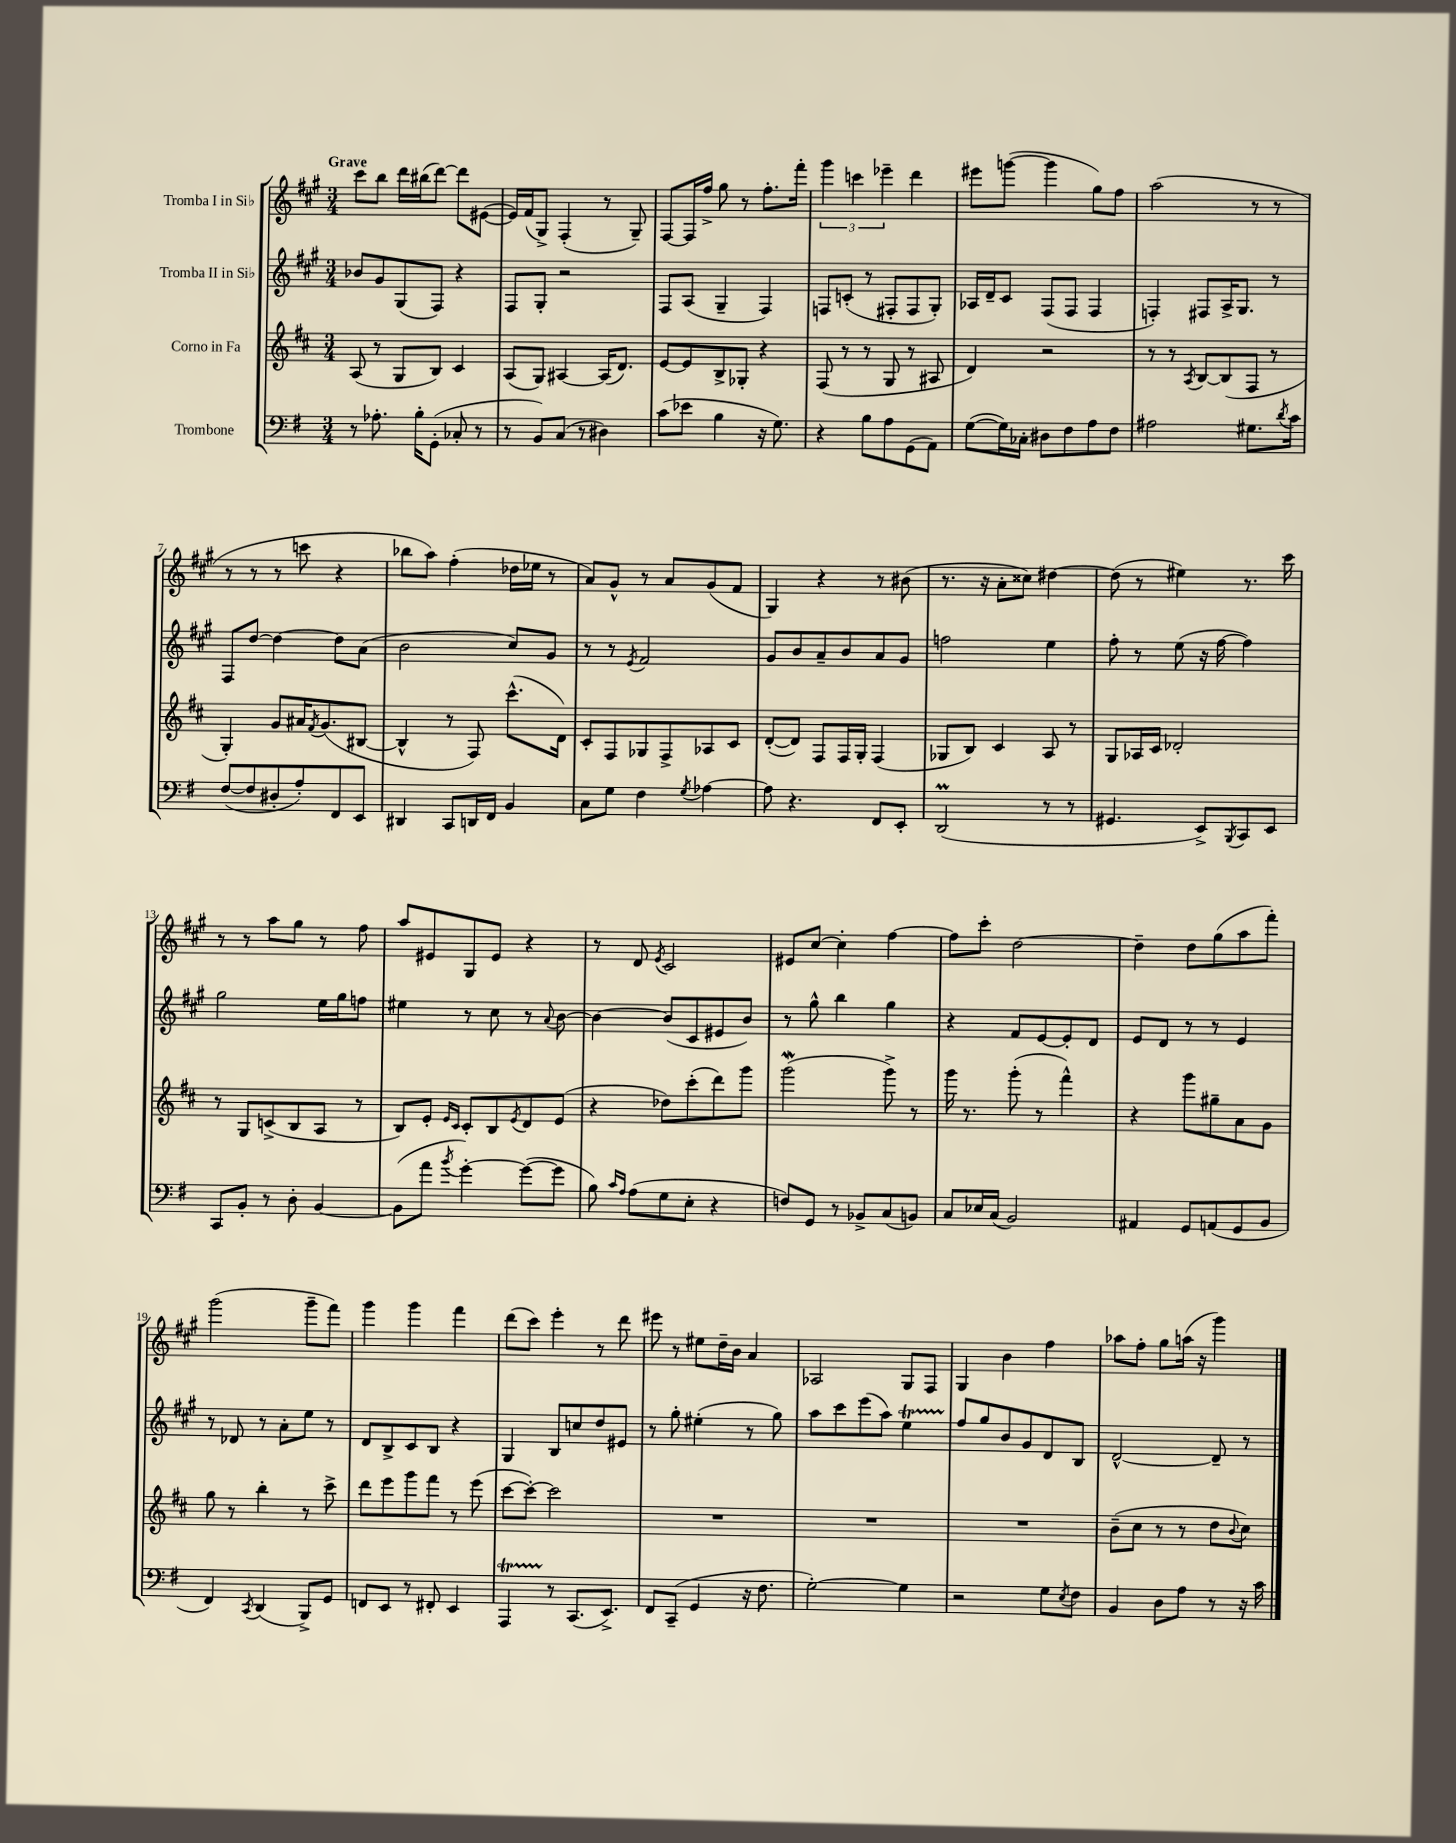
<<
\new StaffGroup <<
\new Staff = "s0" \with { instrumentName = "Tromba I in Sib" } {
    \clef treble \key a \major \numericTimeSignature \time 3/4 \tempo "Grave"
    cis'''8 b''8 d'''16 bis''16( d'''8~) d'''8 eis'8~( |
    eis'16) fis'16( gis8->) fis4-.( r8 gis8--) |
    fis8~ fis16 fis''16-> gis''8 r8 fis''8.-. fis'''16-. |
    \tuplet 3/2 { gis'''4 c'''4 ees'''4-- } d'''4 |
    eis'''8 g'''8~( g'''4 gis''8) fis''8 |
    a''2( r8 r8 |
    r8 r8 r8 c'''8 r4 |
    bes''8 a''8) fis''4-.( des''16 ees''16 r8 |
    a'8) gis'8-^ r8 a'8 gis'8( fis'8 |
    gis4) r4 r8 bis'8( |
    r8. r16 a'8-. cisis''8) dis''4~ |
    dis''8( r8 eis''4) r8. cis'''16 |
    r8 r8 a''8 gis''8 r8 fis''8 |
    a''8 eis'8 gis8 eis'8 r4 |
    r8 d'8 \acciaccatura { e'8 } cis'2 |
    eis'8 cis''8~ cis''4-. fis''4~ |
    fis''8 cis'''8-. d''2~ |
    d''4-- d''8 gis''8( a''8 fis'''8-.) |
    gis'''2( gis'''8-- fis'''8) |
    gis'''4 gis'''4 fis'''4 |
    d'''8( cis'''8) e'''4-. r8 d'''8 |
    eis'''8 r8 eis''8 d''16-- b'16 a'4 |
    aes2 gis8 fis8 |
    gis4 b'4 fis''4 |
    aes''8 fis''8-. gis''8 a''16( r16 gis'''4) \bar "|." |
}
\new Staff = "s1" \with { instrumentName = "Tromba II in Sib" } {
    \clef treble \key a \major \numericTimeSignature \time 3/4
    bes'8 gis'8 gis8( fis8) r4 |
    fis8 gis8-. r2 |
    fis8 a8( gis4-- fis4) |
    f8 c'8-.( r8 fis8-. fis8 gis8-.) |
    aes16 d'16-- cis'8 fis8( fis8 fis4 |
    f4-.) fis8 a16-> gis8. r8 |
    fis8 d''8~ d''4~ d''8 a'8( |
    b'2 cis''8) gis'8 |
    r8 r8 \acciaccatura { e'8 } fis'2 |
    gis'8 b'8 a'8-- b'8 a'8 gis'8 |
    f''2 e''4 |
    fis''8-. r8 e''8( r16 fis''16~ fis''4) |
    gis''2 e''16 gis''16 f''8 |
    eis''4 r8 cis''8 r8 \appoggiatura { a'8 } b'8~ |
    b'4~ b'8( cis'8 eis'8 b'8) |
    r8 gis''8-^ b''4 gis''4 |
    r4 fis'8 e'8~ e'8-. d'8 |
    e'8 d'8 r8 r8 e'4 |
    r8 des'8 r8 a'8-. e''8 r8 |
    d'8 b8-> cis'8 b8 r4 |
    gis4 b8 c''8 d''8 eis'8 |
    r8 gis''8-. eis''4-.( r8 gis''8) |
    a''8 cis'''8 e'''8( a''8) e''4\startTrillSpan |
    fis''8\stopTrillSpan gis''8 b'8 gis'8 d'8 b8 |
    d'2~-^ d'8-- r8 \bar "|." |
}
\new Staff = "s2" \with { instrumentName = "Corno in Fa" } {
    \clef treble \key d \major \numericTimeSignature \time 3/4
    a8( r8 g8 b8) cis'4 |
    a8( g8) ais4~ ais16( d'8.) |
    e'8~ e'8 b8-> ges8-. r4 |
    fis8( r8 r8 g8 r8 ais8 |
    d'4) r2 |
    r8 r8 \acciaccatura { a8 } b8~ b8( fis8 r8 |
    g4-.) g'8 ais'16 \acciaccatura { fis'8 } g'8.( bis8~ |
    bis4-^ r8 fis8) cis'''8.-^( d'16) |
    cis'8-. fis8 ges8 fis8-> aes8 cis'8 |
    d'8~-.( d'8) fis8 fis16 g16-. fis4( |
    ges8 b8) cis'4 a8 r8 |
    g8 aes16 cis'16 des'2-. |
    r8 g8 c'8->( b8 a8 r8 |
    b8) e'8-. \grace { e'16 cis'16 } cis'8-. b8 \acciaccatura { e'8 } d'8 e'8( |
    r4 des''8) cis'''8-.( d'''8) g'''8 |
    g'''2\mordent( g'''8->) r8 |
    g'''16 r8. g'''8-.( r8 fis'''4-^) |
    r4 g'''8 gis''8-- a'8 g'8 |
    g''8 r8 b''4-. r8 cis'''8-> |
    d'''8 e'''8 g'''8 fis'''8 r8 e'''8( |
    cis'''8~ cis'''8~-.) cis'''2 |
    R2. |
    R2. |
    R2. |
    b'8--( cis''8 r8 r8 d''8 \appoggiatura { b'8 } cis''8) \bar "|." |
}
\new Staff = "s3" \with { instrumentName = "Trombone" } {
    \clef bass \key g \major \numericTimeSignature \time 3/4
    r8 aes8.-. b16-. g,8-.( ces8-. r8 |
    r8 b,8) c8( r8 dis4) |
    c'8( ees'8 b4 r16 g8.) |
    r4 b8 a8 g,8( a,8) |
    g8~( g16) ces16-. dis8 fis8 a8 fis8 |
    ais2 gis8. \acciaccatura { d'8 } c'16 |
    fis8~( fis8 dis8-. a8-.) fis,8 e,8 |
    dis,4 c,8 d,16 fis,16 b,4 |
    c8 g8 fis4 \acciaccatura { g8 } aes4~ |
    aes8 r4. fis,8 e,8-. |
    d,2\prall( r8 r8 |
    gis,4. e,8->) \acciaccatura { b,,8 } c,8 e,8 |
    c,8 b,8-. r8 d8-. b,4~ |
    b,8( a'8 \acciaccatura { b'8 } g'4~-.) g'8~( g'8 |
    b8) \grace { c'16 a16 } a8( g8 e8-. r4 |
    f8) g,8 r8 bes,8-> c8( b,8) |
    c8 ees16 c16( b,2) |
    ais,4 g,8 a,8( g,8 b,8 |
    fis,4) \acciaccatura { c,8 } d,4( b,,8->) g,8 |
    f,8 e,8 r8 fis,8-. e,4 |
    a,,4\startTrillSpan r8\stopTrillSpan c,8.( e,8.->) |
    fis,8 c,8--( g,4 r16 fis8. |
    g2~-.) g4 |
    r2 g8 \acciaccatura { e8 } fis8 |
    b,4 d8 a8 r8 r16 c'16 \bar "|." |
}
>>
>>
